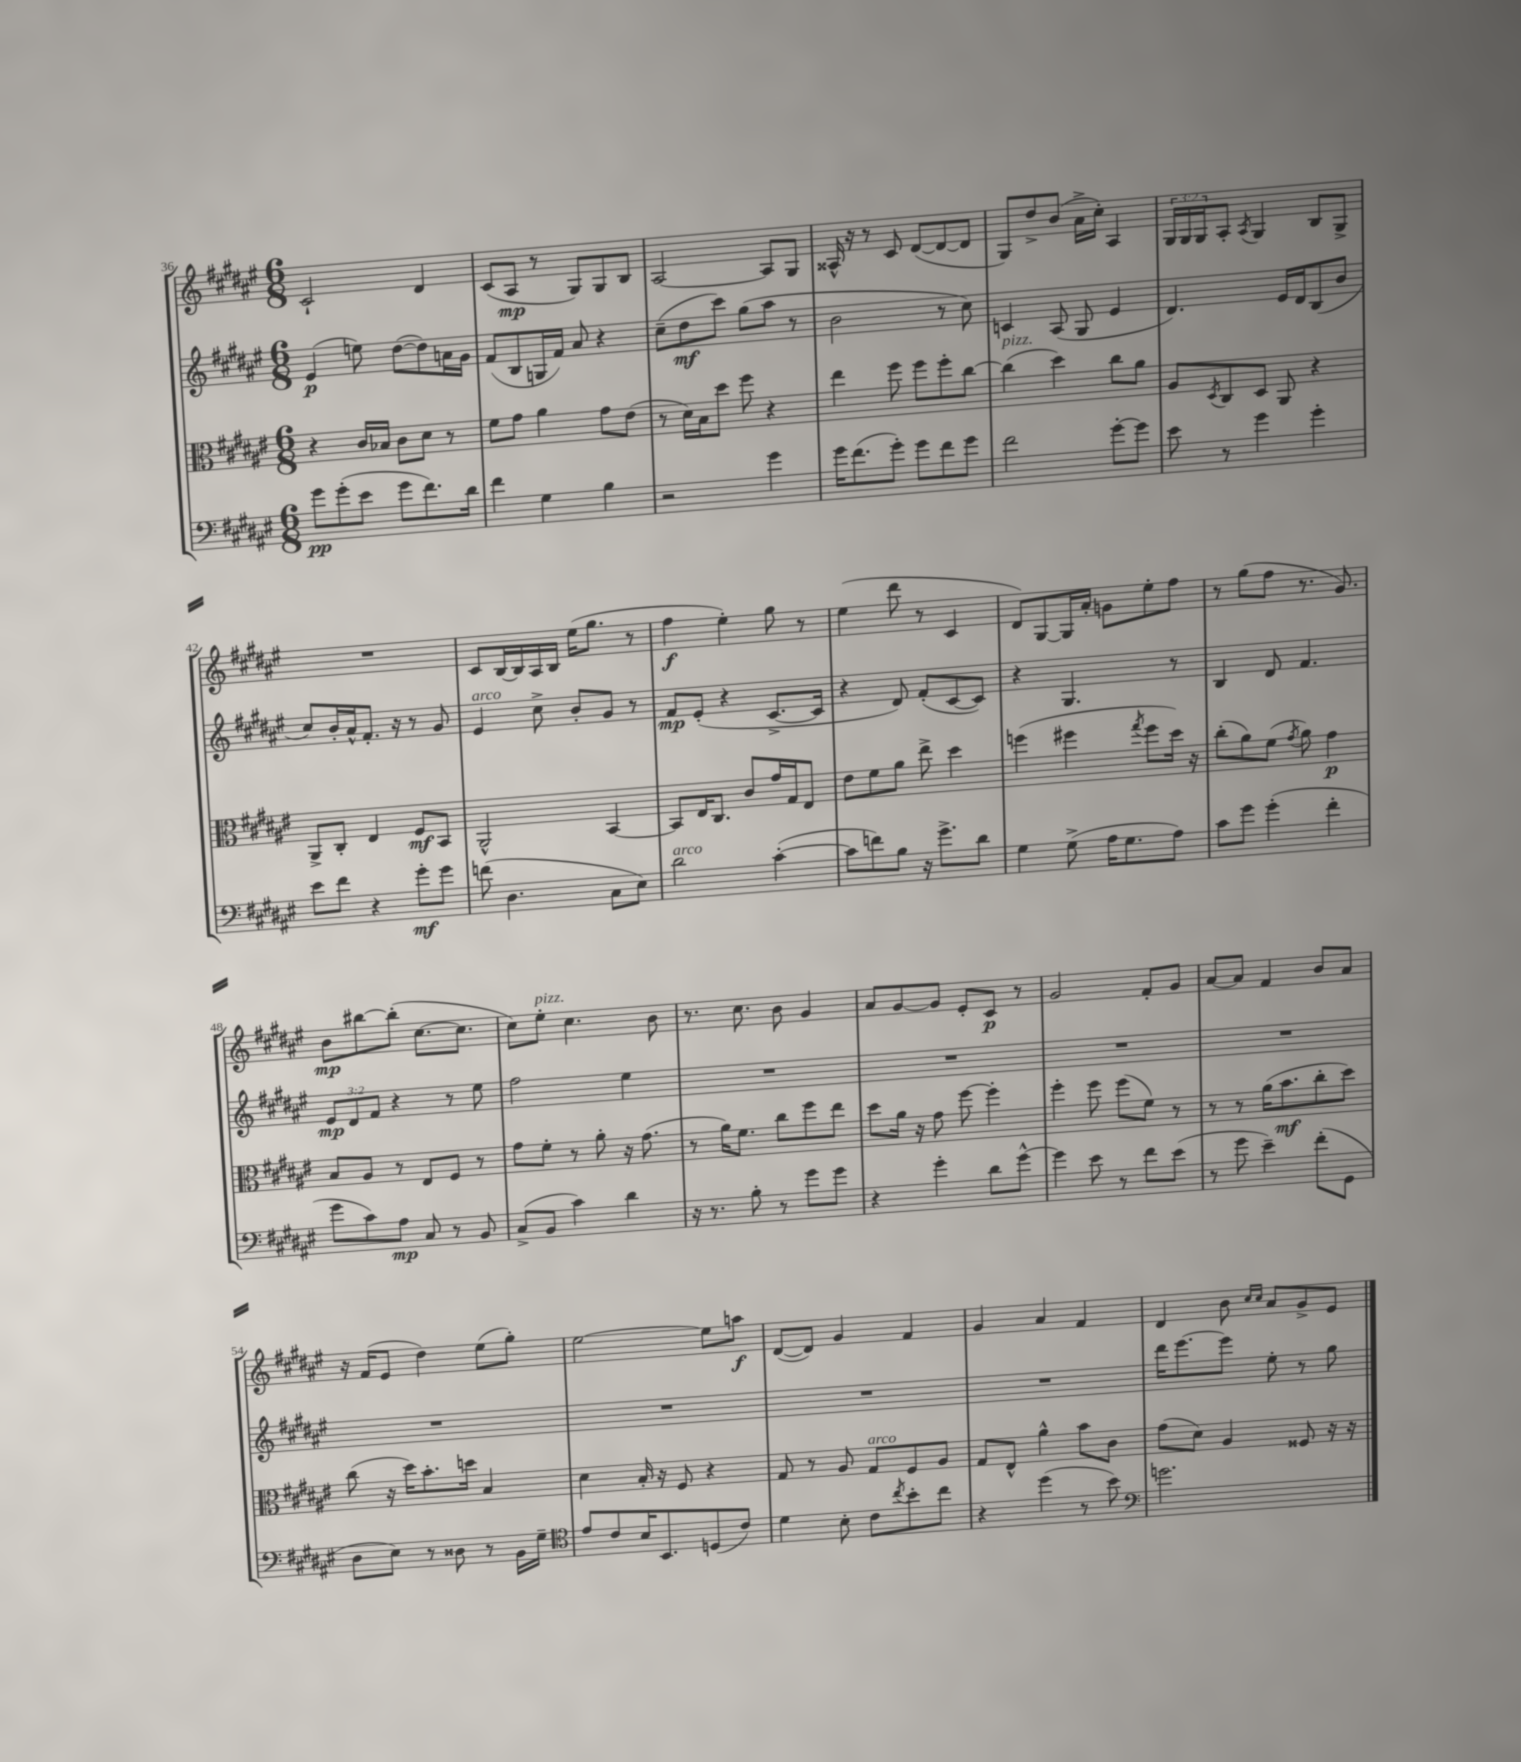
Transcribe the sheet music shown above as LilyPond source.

<<
\new StaffGroup <<
\new Staff = "s0" {
    \clef treble \key fis \major \numericTimeSignature \time 6/8 \override Staff.TupletNumber.text = #tuplet-number::calc-fraction-text
    cis'2-! dis'4 |
    cis'8( ais8\mp r8 gis8) gis8 b8 |
    ais2~ ais8 gis8 |
    aisis16-^ r16 r8 cis'8 dis'8~( dis'8~ dis'8 |
    gis8) dis''8-> b'8( ais'16-> cis''16-.) ais4 |
    \tuplet 3/2 { gis16 gis16 gis16 } ais8-. \acciaccatura { ais8 } gis4 b8 gis8-> |
    R2. |
    cis'8 b16~ b16 ais16 b16 eis''16( gis''8. r8 |
    fis''4\f eis''4-.) gis''8 r8 |
    eis''4( dis'''8 r8 cis'4 |
    dis'8) gis8~ gis16 ais'16-. g'8 eis''8-. fis''8 |
    r8 gis''8( fis''8 r8. gis'8.) |
    b'8\mp bis''8~ bis''8-.( cis''8.~ cis''8. |
    cis''8) eis''8-.^\markup { \italic "pizz." } cis''4. b'8 |
    r8. cis''8. b'8 gis'4 |
    ais'8 gis'8~ gis'8 eis'8-. cis'8\p r8 |
    gis'2 fis'8-. gis'8 |
    ais'8~ ais'8 fis'4 b'8 ais'8 |
    r16 fis'16( eis'8 dis''4) eis''8( gis''8-.) |
    eis''2~ eis''8 a''8\f |
    dis'8~( dis'8) gis'4 fis'4 |
    gis'4 ais'4 fis'4 |
    dis'4 b'8 \grace { cis''16 cis''16 } ais'8 gis'8-> eis'8 \bar "|." |
}
\new Staff = "s1" {
    \clef treble \key fis \major \numericTimeSignature \time 6/8 \override Staff.TupletNumber.text = #tuplet-number::calc-fraction-text
    eis'4\p( e''8) dis''8~( dis''8) a'16 gis'16 |
    fis'8( b8 g16 fis'16) ais'8 r4 |
    cis''8--( dis''8\mf cis'''8) gis''8( ais''8 r8 |
    b'2 r8 cis''8) |
    c'4 ais8( gis8 eis'4 |
    dis'4.) eis'16 dis'16 b8( b'8 |
    cis''8) b'16-. ais'16-^ fis'8.-. r16 r8 gis'8 |
    eis'4^\markup { \italic "arco" } cis''8-> b'8-. gis'8 r8 |
    fis'8\mp eis'8-.( r4 cis'8.~-> cis'16 |
    r4 dis'8) fis'8-.( cis'8~ cis'8) |
    r4 gis4. r8 |
    b4 dis'8 fis'4. |
    \tuplet 3/2 { eis'8\mp dis'8 fis'8 } r4 r8 eis''8 |
    fis''2 eis''4 |
    R2. |
    R2. |
    R2. |
    R2. |
    R2. |
    R2. |
    R2. |
    R2. |
    dis'''16 eis'''8.~ eis'''8 eis''8-. r8 gis''8 \bar "|." |
}
\new Staff = "s2" {
    \clef alto \key fis \major \numericTimeSignature \time 6/8
    r4 cis'16 bes16 cis'8 dis'8 r8 |
    fis'8 gis'8 ais'4 gis'8 eis'8( |
    r8 dis'16) b16 dis''8 fis''8 r4 |
    eis''4 fis''8 fis''8 fis''8-. cis''8~ |
    cis''4^\markup { \italic "pizz." }( dis''4) cis''8 ais'8 |
    ais8 \acciaccatura { dis8 } cis8 dis8 ais,8 r4 |
    ais,8-> cis8-. eis4 fis8\mf b,8 |
    ais,2-^ b,4~ |
    b,8 eis16 cis8. cis'8 gis'16 gis16 eis8 |
    eis'8 fis'8 ais'8 eis''8-> dis''4 |
    f''4( fis''4 \acciaccatura { gis''8 } fis''8 dis''16) r16 |
    cis''8-.( ais'8) fis'8( \acciaccatura { gis'8 } ais'8) gis'4\p |
    b8 ais8 r8 eis8 fis8 r8 |
    gis'8 fis'8-. r8 ais'8-. r16 gis'8.( |
    r8 ais'16) fis'8. cis''8 fis''8 eis''8 |
    dis''8 ais'16 r16 gis'8 fis''8~ fis''4-. |
    fis''4-. fis''8 fis''8( fis'8) r8 |
    r8 r8 ais'16( b'8.\mf cis''8-. dis''8) |
    cis''8( r16 dis''16) b'8.-. d''16 b4 |
    dis'4 b16-. r16 fis8 r4 |
    gis8 r8 ais8 gis8^\markup { \italic "arco" } fis8 ais8 |
    gis8 eis8-^ ais'4-^ b'8 cis'8 |
    gis'8( dis'8) ais4 fisis8 r16 r16 \bar "|." |
}
\new Staff = "s3" {
    \clef bass \key fis \major \numericTimeSignature \time 6/8
    gis'8\pp gis'8-.( eis'8 gis'8 fis'8.) dis'16 |
    fis'4 gis4 b4 |
    r2 gis'4 |
    gis'16 fis'8.( gis'8-.) gis'8 fis'8 gis'8 |
    fis'2 gis'8~-. gis'8 |
    eis'8 r8 gis'4 gis'4-. |
    eis'8 fis'8 r4 gis'8-.\mf gis'8 |
    f'8( dis4. cis8 eis8) |
    dis'2^\markup { \italic "arco" } cis'4~-.( |
    cis'8 f'8) b8 r16 gis'8.-> dis'8 |
    gis4 gis8->( ais16 gis8. ais8) |
    cis'8 gis'8 gis'4-.( fis'4-. |
    gis'8 cis'8) ais8\mp cis8 r8 b,8 |
    cis8->( b,8 cis'4) dis'4 |
    r16 r8. b8-. r8 gis'8 gis'8 |
    r4 gis'4-. dis'8 gis'8~-^ |
    gis'4 eis'8 r8 fis'8 eis'8( |
    r8 gis'8 eis'4--) fis'8-.( gis,8 |
    dis8 eis8) r8 disis8 r8 b,16 gis16-- |
    \clef tenor eis'8 cis'8 b16 b,8. d8( cis'8) |
    dis'4 b8-. cis'8 \acciaccatura { cis''8 } b'8-. cis''8 |
    r4 dis''4( r8 b'8) |
    \clef bass g'2. \bar "|." |
}
>>
>>
\layout { \context { \Score currentBarNumber = #36 } }
